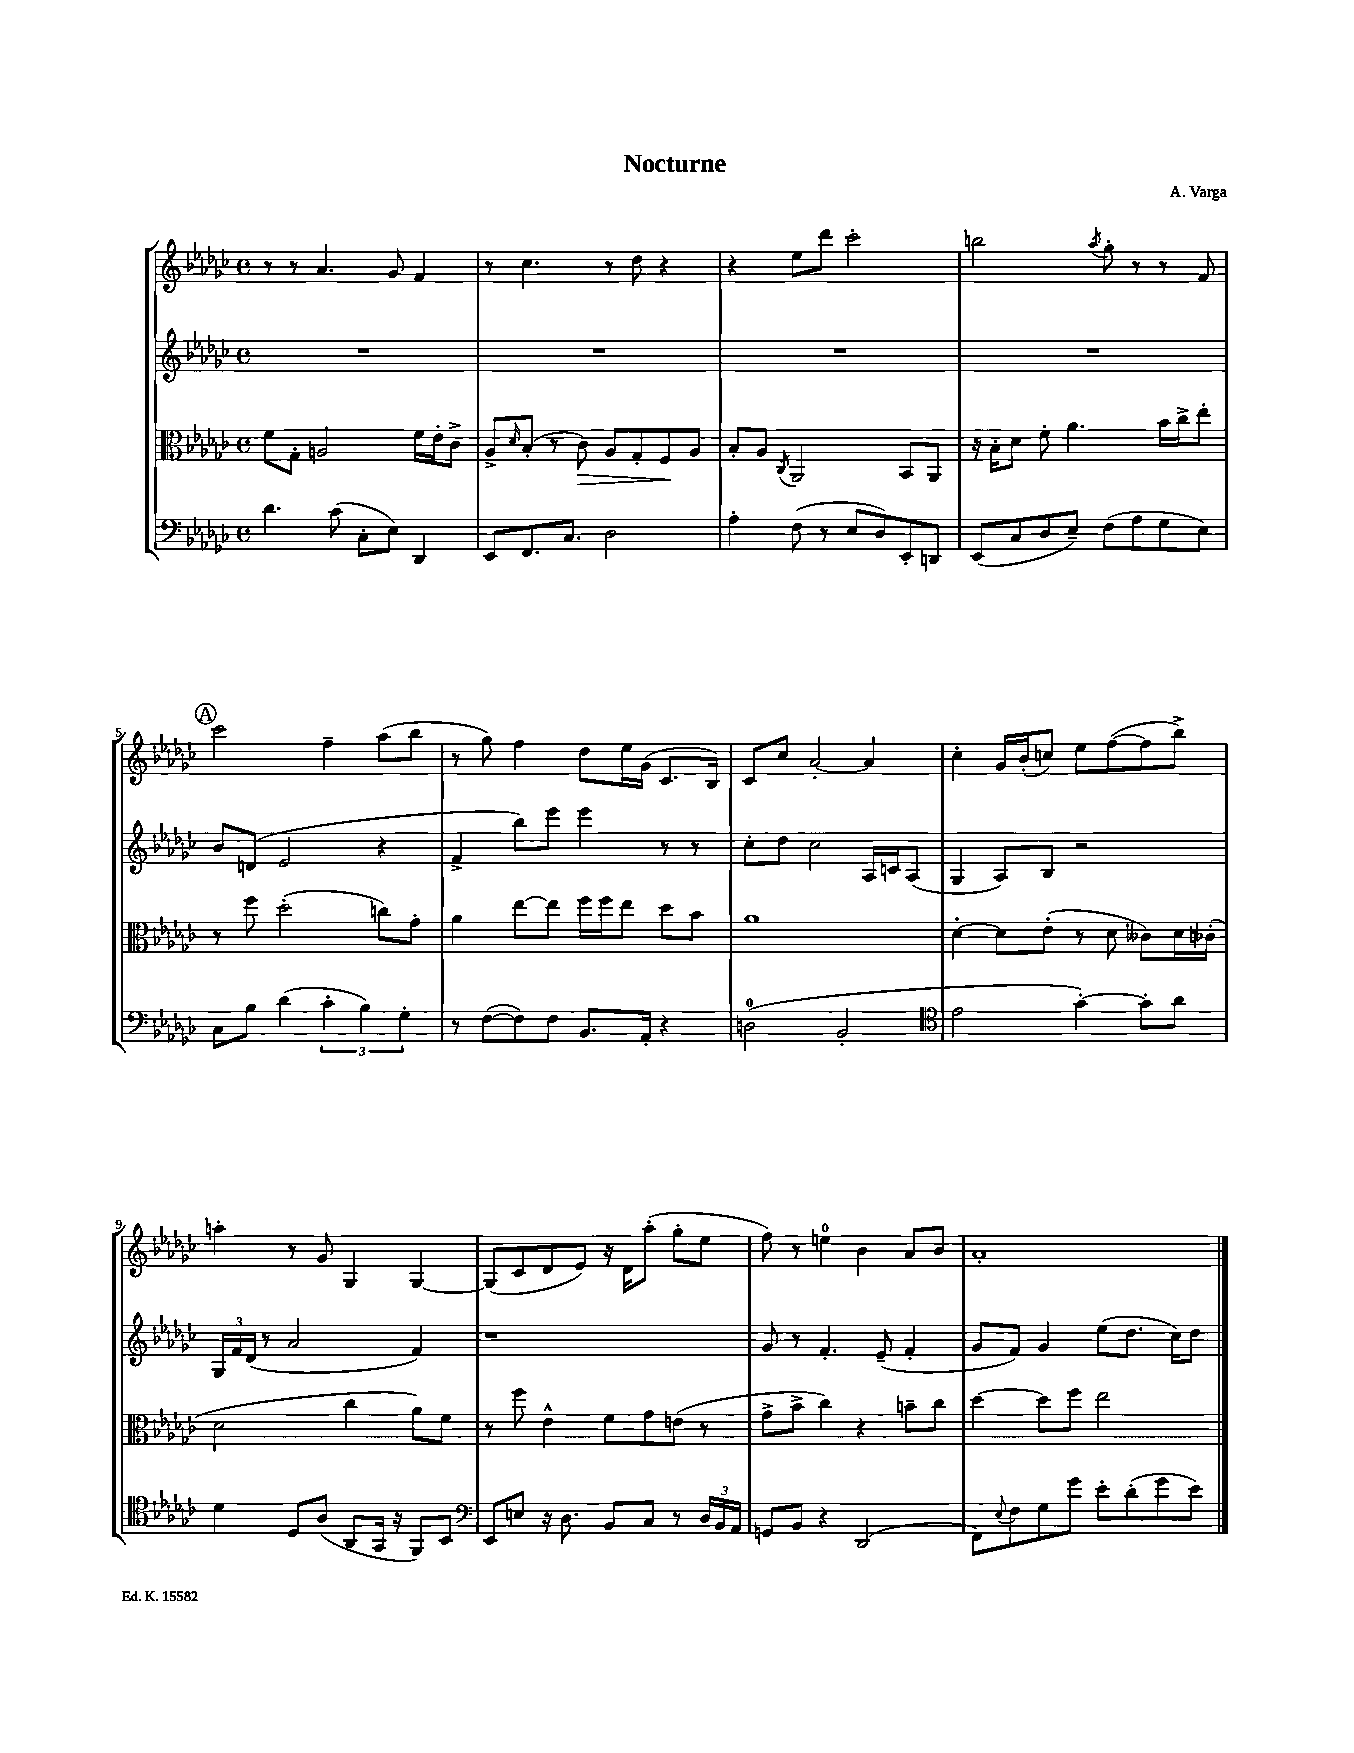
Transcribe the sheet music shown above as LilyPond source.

\header { title = "Nocturne" composer = "A. Varga" }
<<
\new StaffGroup <<
\new Staff = "s0" {
    \clef treble \key ges \major \defaultTimeSignature \time 4/4
    r8 r8 aes'4. ges'8 f'4 |
    r8 ces''4. r8 des''8 r4 |
    r4 ees''8 des'''8 ces'''2-. |
    b''2 \acciaccatura { aes''8 } ges''8-. r8 r8 f'8 |
    \mark \markup { \circle "A" } ces'''2 f''4-- aes''8( bes''8 |
    r8 ges''8) f''4 des''8 ees''16 ges'16( ces'8. bes16) |
    ces'8 ces''8 aes'2~-. aes'4 |
    ces''4-. ges'16 bes'16-.( c''8) ees''8 f''8~( f''8 bes''8->) |
    a''4-. r8 ges'8 ges4 ges4~ |
    ges8( ces'8 des'8 ees'8) r16 des'16 aes''8-.( ges''8-. ees''8 |
    f''8) r8 e''4-0 bes'4 aes'8 bes'8 |
    aes'1-. \bar "|." |
}
\new Staff = "s1" {
    \clef treble \key ges \major \defaultTimeSignature \time 4/4
    R1 |
    R1 |
    R1 |
    R1 |
    \mark \markup { \circle "A" } bes'8 d'8( ees'2 r4 |
    f'4-> bes''8) ees'''8 ees'''4 r8 r8 |
    ces''8-. des''8 ces''2 aes16 c'16 aes8( |
    ges4 aes8) bes8 r2 |
    \tuplet 3/2 { ges16 f'16 des'16( } r8 aes'2 f'4) |
    r1 |
    ges'8 r8 f'4.-. ees'8--( f'4-. |
    ges'8 f'8) ges'4 ees''8( des''8. ces''16) des''8 \bar "|." |
}
\new Staff = "s2" {
    \clef alto \key ges \major \defaultTimeSignature \time 4/4
    f'8 ges8-. a2 f'16 ees'16-. ces'8-> |
    aes8-> \grace { des'16 } bes8-.( r8 ces'8\>) aes8 ges8-. f8\! aes8 |
    bes8-. aes8 \acciaccatura { ces8 } aes,2 bes,8 aes,8 |
    r16 bes16-. des'8 f'8-. aes'4. bes'16 ces''16-> ees''8-. |
    \mark \markup { \circle "A" } r8 f''8 des''2-.( c''8) ges'8-. |
    aes'4 ees''8~ ees''8 f''16 f''16 ees''8 des''8 bes'8 |
    aes'1 |
    des'4~-. des'8 ees'8-.( r8 des'8 ceses'8) des'16 ces'16-.( |
    des'2 ces''4 aes'8) f'8 |
    r8 f''8 ees'4-^ f'8 ges'8 e'8( r8 |
    ges'8-> bes'8-> ces''4) r4 b'8-- ces''8 |
    des''4~ des''8 f''8 ees''2 \bar "|." |
}
\new Staff = "s3" {
    \clef bass \key ges \major \defaultTimeSignature \time 4/4
    des'4. ces'8( ces8-. ees8) des,4 |
    ees,8 f,8. ces8. des2 |
    aes4-. f8( r8 ees8 des8) ees,8-. d,8 |
    ees,8( ces8 des8 ees8--) f8( aes8 ges8 ees8) |
    \mark \markup { \circle "A" } ces8 bes8 des'4( \tuplet 3/2 { ces'4-. bes4) ges4-. } |
    r8 f8~( f8) f8 bes,8. aes,16-. r4 |
    d2-0( bes,2-. |
    \clef tenor ees'2 ges'4~-.) ges'8-. aes'8 |
    des'4 des8 aes8( aes,8 ges,16 r16 f,8) bes,8 |
    \clef bass ees,8 e8 r16 des8. bes,8 ces8 r8 \tuplet 3/2 { des16 bes,16 aes,16 } |
    g,8 bes,8 r4 des,2( |
    f,8) \appoggiatura { ees8 } f8 ges8 ges'8 ees'8-. des'8-.( ges'8 ees'8) \bar "|." |
}
>>
>>
